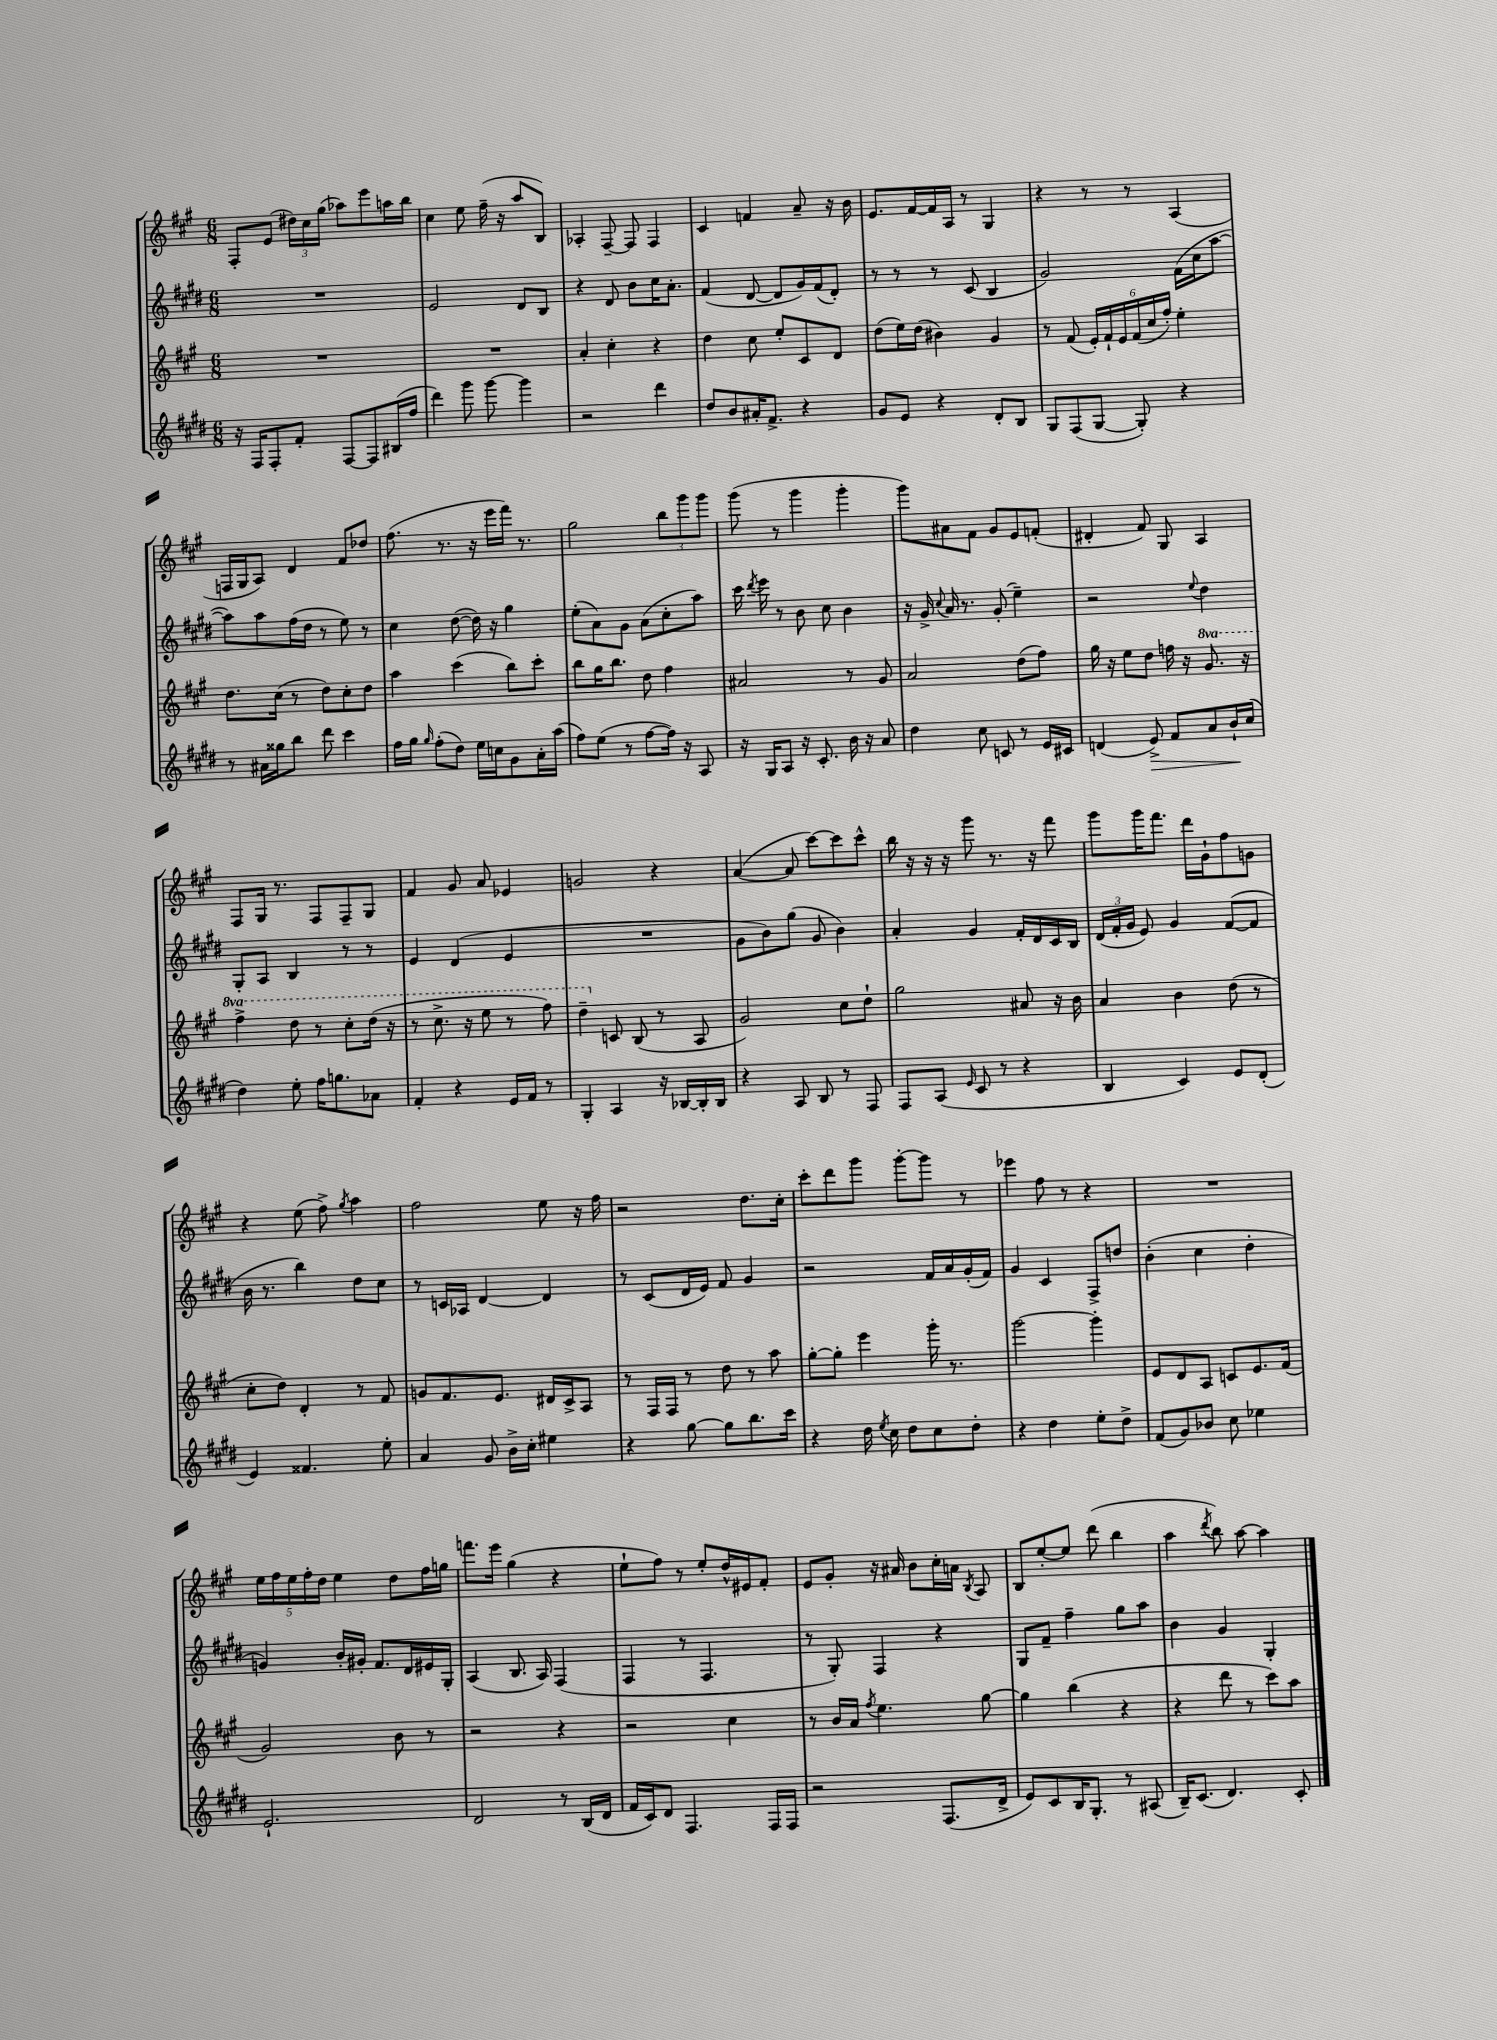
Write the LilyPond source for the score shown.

<<
\new StaffGroup <<
\new Staff = "s0" {
    \clef treble \key a \major \numericTimeSignature \time 6/8
    \autoBeamOff fis8[-. e'8]( \tuplet 3/2 { dis''16[) cis''16 gis''16]( } aes''8[) e'''8 a''16 b''16] |
    cis''4 e''8 fis''16--( r16 a''8[ b8]) |
    aes4-. fis8~-- fis8 fis4 |
    cis'4 f'4 a'8-- r16 b'16 |
    e'8.[ fis'16~ fis'16 a16] r8 gis4 |
    r4 r8 r8 a4( |
    f16[ gis16 a8]) d'4 fis'8[ des''8] |
    fis''8.( r8. r16 e'''16[ fis'''16]) r8. |
    gis''2 \tuplet 3/2 { b''8[ gis'''8 gis'''8] } |
    gis'''8( r8 gis'''4 gis'''4-. |
    gis'''8[) ais'8 fis'8] gis'8[ e'8 f'8]-.( |
    dis'4-. fis'8) gis8 a4 |
    fis8[ gis16] r8. fis8[ fis8-- gis8] |
    fis'4 gis'8 a'8 ees'4 |
    g'2 r4 |
    a'4~( a'8 cis'''8[~) cis'''8 cis'''8]-^ |
    b''16 r16 r16 r16 gis'''8 r8. r16 fis'''8 |
    gis'''8[ gis'''16 fis'''8.] d'''16[ gis'16-! fis''8 g'8] |
    r4 e''8( fis''8->) \acciaccatura { gis''8 } a''4 |
    fis''2 e''8 r16 fis''16 |
    r2 d''8.[ cis''16]-. |
    cis'''8[-. d'''8 gis'''8] gis'''8[~-. gis'''8] r8 |
    ees'''4 fis''8 r8 r4 |
    R2. |
    \tuplet 5/4 { e''16[ fis''16 e''16 fis''16-. d''16] } e''4 d''8[ fis''16 g''16] |
    f'''8.[ e'''16] gis''4( r4 |
    e''8[-! fis''8]) r8 e''8[-. d''16-^ eis'16 fis'8]-. |
    e'8[ gis'8]-. r16 ais'16 b'8[ cis''16-. a'16] \acciaccatura { b8 } a8 |
    b8[ e''8~-. e''8] d'''8( b''4 |
    a''4 \acciaccatura { d'''8 } b''8) a''8~ a''4 \bar "|." |
}
\new Staff = "s1" {
    \clef treble \key e \major \numericTimeSignature \time 6/8
    \autoBeamOff R2. |
    e'2 dis'8[ b8] |
    r4 dis'8 b'8[ cis''16 a'8.]-. |
    fis'4( dis'8~ dis'8[ gis'16) fis'16( dis'8]-.) |
    r8 r8 r8 cis'8( b4 |
    gis'2) fis'16[( cis''16 a''8]~ |
    a''8[) a''8 fis''16( dis''16] r8 e''8) r8 |
    cis''4 dis''8~( dis''16) r16 gis''4 |
    e''8[-.( a'8) gis'8] a'8[( cis''8-. a''8]) |
    cis'''16 \acciaccatura { dis'''8 } e'''16 r8 b'8 cis''8 b'4 |
    r16 gis'16-> \appoggiatura { cis''8 } a'16 r8. gis'8-.( e''4--) |
    r2 \appoggiatura { e''8 } dis''4 |
    gis8[-. a8] b4 r8 r8 |
    e'4 dis'4( e'4 |
    R2. |
    gis'8[ b'8) gis''8]( gis'8 b'4) |
    a'4-. gis'4 fis'16[-. dis'16 cis'16 b16] |
    \tuplet 3/2 { dis'16[( fis'16-. gis'16] } e'8) gis'4 fis'8[~( fis'8] |
    b'16 r8. b''4) dis''8[ cis''8] |
    r8 c'16[ aes16] dis'4~ dis'4 |
    r8 cis'8[( dis'16 e'16]) fis'8 gis'4 |
    r2 fis'16[ a'16 gis'16-.( fis'16]) |
    gis'4 cis'4 fis8[-> d''8] |
    b'4-.( cis''4 dis''4-. |
    g'4) b'16[-. gis'16]-. fis'8.[ dis'16 eis'16 gis16]-. |
    a4( b8. a16) fis4( |
    fis4 r8 fis4. |
    r8 gis8-.) fis4 r4 |
    gis8[ fis'8]-- fis''4-- gis''8[ a''8] |
    b'4 gis'4 gis4-. \bar "|." |
}
\new Staff = "s2" {
    \clef treble \key a \major \numericTimeSignature \time 6/8 \set Staff.ottavationMarkups = #ottavation-simple-ordinals
    \autoBeamOff R2. |
    R2. |
    a'4-. cis''4-. r4 |
    d''4 cis''8 e''8[-. cis'8 d'8] |
    d''8[( e''16) d''16]( bis'4) gis'4 |
    r8 fis'8( \tuplet 6/4 { e'16[-.) fis'16-! e'16 fis'16( cis''16 fis''16]-.) } e''4-. |
    d''8.[ cis''16]( r8 d''8[) cis''8-. d''8] |
    a''4 cis'''4( b''8[) cis'''8]-. |
    b''8[ gis''16 b''8.] d''8 fis''4 |
    ais'2 r8 gis'8 |
    a'2 d''8[( fis''8]) |
    gis''16 r16 e''8[ d''8] f''16 r16 \ottava #1 gis''8. r16 |
    fis'''4-> d'''8 r8 cis'''8[-. d'''16]( r16 |
    r8 cis'''8.-> r16 e'''8 r8 fis'''8) |
    d'''4-- \ottava #0 c'8 b8( r8 a8 |
    gis'2) cis''8[ d''8]-! |
    gis''2 ais'8 r16 b'16 |
    a'4 b'4 d''8( r8 |
    cis''8[-. d''8]) d'4-. r8 fis'8 |
    g'8[ fis'8. e'8.] dis'16[ cis'16-> a8] |
    r8 fis16[ fis16] r8 d''8 r8 a''8 |
    gis''8[~-. gis''8]-. e'''4 gis'''16-. r8. |
    gis'''2~ gis'''4-. |
    e'8[ d'8 a8] c'8[ e'8. fis'16]( |
    gis'2) b'8 r8 |
    r2 r4 |
    r2 cis''4 |
    r8 b'16[ a'16] \acciaccatura { fis''8 } e''4. gis''8~ |
    gis''4 b''4( r4 |
    r4 d'''8 r8 cis'''8[) a''8] \bar "|." |
}
\new Staff = "s3" {
    \clef treble \key e \major \numericTimeSignature \time 6/8
    \autoBeamOff r16 fis16[ fis8-. fis'8]-. fis8[~ fis8 bis16( fis''16] |
    dis'''4) gis'''8 gis'''8~ gis'''4 |
    r2 dis'''4 |
    dis''8[ b'8 ais'16-. fis'8.]-> r4 |
    gis'8[ e'8] r4 dis'8[-. b8] |
    gis8[ fis8( gis8]~ gis8-.) r4 |
    r8 ais'16[ gisis''16 b''8] dis'''8 cis'''4 |
    fis''16[ gis''16] \grace { gis''16 } fis''8[-.( dis''8]) e''16[ c''16 gis'8 a'16-. a''16]( |
    fis''8[) e''8]( r8 fis''8[~ fis''16]) r16 a8 |
    r16 gis16[ a8] r16 cis'8.-. b'16 r16 a'8 |
    dis''4 cis''8 c'8 r8 e'16[ cis'16] |
    d'4( e'8->\>) fis'8[ a'8 b'16-!\! cis''16]( |
    dis''4) e''8-. fis''16[ g''8. aes'8] |
    fis'4-. r4 e'16[ fis'16] r8 |
    gis4-. a4 r16 bes16[~ bes16-. bes16] |
    r4 a8 b8 r8 fis8 |
    fis8[ a8]( \grace { e'16 } cis'8 r8 r4 |
    b4 cis'4) e'8[ dis'8]-.( |
    e'4) fisis'4. e''8-. |
    a'4 gis'8 b'16[-> cis''16]-. eis''4 |
    r4 gis''8~ gis''8[ b''8. cis'''16] |
    r4 dis''16 \acciaccatura { e''8 } cis''16 dis''8[ cis''8 dis''8]-. |
    r4 dis''4 e''8[-. dis''8]-> |
    fis'8[( gis'8) bes'8] cis''8 ees''4 |
    e'2.-! |
    dis'2 r8 b16[( dis'16] |
    fis'16[ cis'16) dis'8] fis4. fis16[ fis16] |
    r2 fis8.[( dis'16]-> |
    e'8[) cis'8 b16 gis8.]-. r8 ais8( |
    b16[--) cis'8.]( dis'4.) cis'8-. \bar "|." |
}
>>
>>
\layout { \context { \Score \remove "Bar_number_engraver" } }
